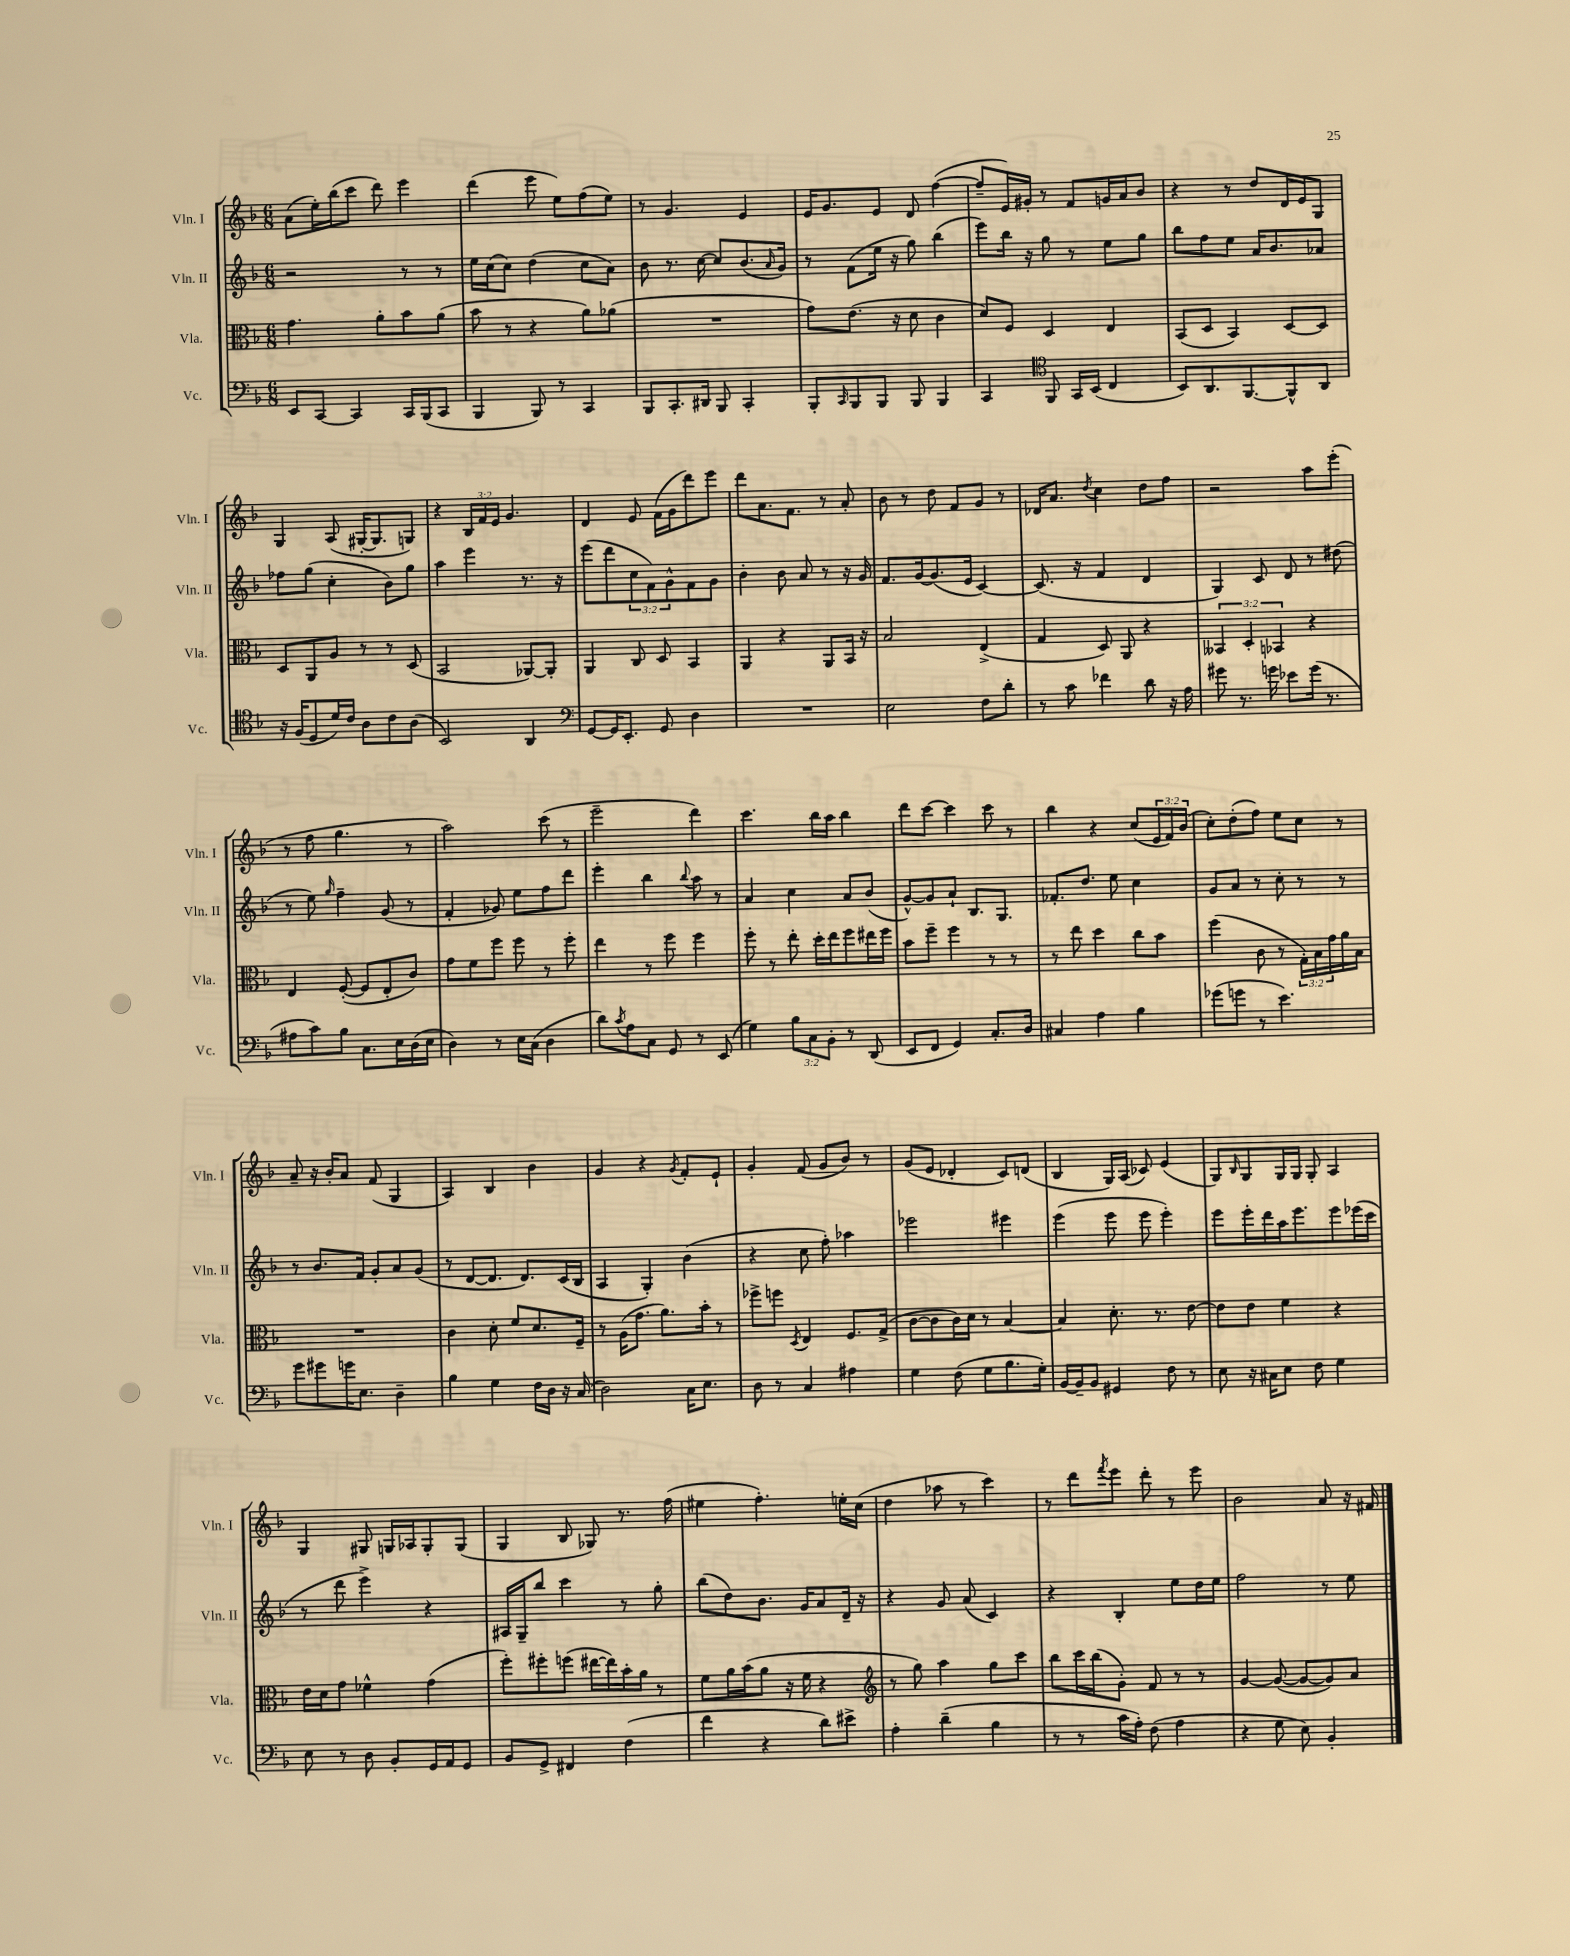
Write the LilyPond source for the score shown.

<<
\new StaffGroup <<
\new Staff = "s0" \with { instrumentName = "Vln. I" shortInstrumentName = "Vln. I" } {
    \clef treble \key f \major \numericTimeSignature \time 6/8 \override Staff.TupletNumber.text = #tuplet-number::calc-fraction-text
    a'8( e''16-.) bes''16( c'''8 d'''8) e'''4 |
    d'''4( e'''8 e''8) f''8( e''8) |
    r8 g'4. e'4 |
    e'16 g'8. e'8 d'8 f''4~( |
    f''8-- e'16) gis'16-. r8 f'8 g'16 a'16 bes'8 |
    r4 r8 d''8 d'16 e'16 g8 |
    g4 a8( gis16~-. gis8. g8) |
    r4 \tuplet 3/2 { bes16 f'16 e'16 } g'4. |
    d'4 e'8 f'16( g'16 d'''8) e'''8 |
    d'''8 a'8. f'8. r8 a'8-. |
    bes'8 r8 d''8 f'8 g'8 r8 |
    des'16 a'8. \acciaccatura { d''8 } c''4 d''8 f''8 |
    r2 a''8 e'''8-.( |
    r8 f''8 g''4. r8 |
    a''2) c'''8( r8 |
    e'''2-- d'''4) |
    c'''4. bes''16 a''16 bes''4 |
    d'''8 c'''8~ c'''4 c'''8 r8 |
    bes''4 r4 c''8( \tuplet 3/2 { e'16 f'16) bes'16( } |
    c''8-.) d''8-.( f''8) e''8 c''8 r8 |
    a'8-- r16 bes'16-. a'8 f'8( g4 |
    a4) bes4 bes'4 |
    g'4 r4 \acciaccatura { g'8 } f'8-. e'8-! |
    g'4-. f'8( g'8 bes'8) r8 |
    g'8( e'8 des'4-. c'8) d'8( |
    bes4 g16) a16( ces'8) e'4( |
    g8) \grace { bes16 } g8 g16 g16 g8-. a4 |
    g4 gis8 g16 aes16 g8-. g8( |
    g4 bes8 ges8) r8. f''16( |
    eis''4 f''4.-.) e''16-. c''16( |
    d''4 aes''8 r8 c'''4) |
    r8 d'''8 \acciaccatura { f'''8 } e'''8 d'''8-. r8 e'''8 |
    bes'2 a'8 r16 fis'16 \bar "|." |
}
\new Staff = "s1" \with { instrumentName = "Vln. II" shortInstrumentName = "Vln. II" } {
    \clef treble \key f \major \numericTimeSignature \time 6/8 \override Staff.TupletNumber.text = #tuplet-number::calc-fraction-text
    r2 r8 r8 |
    e''16 c''16( c''8) d''4( c''8 a'8) |
    bes'8 r8. c''16~ c''8 bes'8.( \grace { a'16 } g'16) |
    r8 f'8( e''16 r16 g''8) bes''4( |
    e'''8) bes''16 r16 g''8 r8 e''8 g''8 |
    bes''8 f''8 e''8 a'16 bes'8. aes'8 |
    fes''8 g''8( c''4-. bes'8) g''8 |
    a''4 e'''4 r8. r16 |
    e'''8( d'''8 \tuplet 3/2 { c''8 f'8) g'8-^ } f'8 g'8 |
    bes'4-. bes'8 a'8 r8 r16 g'16 |
    f'8. g'16~ g'8.( e'16 c'4~) |
    c'8.( r16 f'4 d'4 |
    g4) c'8 d'8 r8 dis''8( |
    r8 e''8) \grace { g''16 } f''4-- g'8( r8 |
    f'4-. ges'8) e''8 f''8 d'''8 |
    e'''4-. bes''4 \appoggiatura { bes''8 } a''8 r8 |
    a'4 c''4 a'8 bes'8( |
    g'8~-^) g'8 a'8-! bes8. g8. |
    fes'8.-. d''8. e''8 c''4 |
    g'8 a'8 r8 c''8-. r8 r8 |
    r8 bes'8. f'16 g'8-. a'8 g'8( |
    r8 d'8~ d'8. d'8.) c'16( bes16 |
    a4 g4-.) bes'4( |
    r4 c''8 f''8-.) aes''4 |
    ees'''2 eis'''4 |
    e'''4( e'''8 e'''8 e'''4-.) |
    e'''8 e'''16-. d'''16 a''16 e'''8. e'''8 ees'''16( c'''16 |
    r8 d'''8 e'''4->) r4 |
    ais16 g16-- bes''8 c'''4 r8 g''8-. |
    bes''8( d''8) bes'8. g'16 a'8 d'16-- r16 |
    r4 g'8 a'8( c'4) |
    r4 bes4-. e''8 d''16 e''16 |
    f''2 r8 e''8 \bar "|." |
}
\new Staff = "s2" \with { instrumentName = "Vla." shortInstrumentName = "Vla." } {
    \clef alto \key f \major \numericTimeSignature \time 6/8 \override Staff.TupletNumber.text = #tuplet-number::calc-fraction-text
    g'4. a'8-. bes'8 a'8( |
    bes'8 r8 r4 a'8) aes'8( |
    R2. |
    g'8) e'8.( r16 d'8 c'4 |
    d'8) f8 d4 e4 |
    bes,8( d8 bes,4) d8~ d8 |
    d8 a,8 a8 r8 r8 d8( |
    bes,2 aes,8~) aes,8-. |
    a,4 c8 d8 bes,4 |
    a,4 r4 a,8 bes,16 r16 |
    bes2 e4->( |
    g4 d8) a,8 r4 |
    \tuplet 3/2 { beses,4 d4-. bes,4 } r4 |
    e4 f8~-.( f8 e8-. c'8) |
    g'8 f'8 f''8 f''8 r8 f''8-. |
    e''4 r8 f''8 f''4 |
    f''8-. r8 e''8-. d''16-. e''16 f''8 eis''16 f''16 |
    bes'8 f''8-- f''4 r8 r8 |
    r8 e''8 d''4 c''8 bes'8 |
    f''4( c'8 r8 \tuplet 3/2 { g16-.) bes16 g'16 } a'16 bes16 |
    R2. |
    c'4 d'8-. f'8 d'8. f16-- |
    r8 a16( g'8. a'8.) bes'16-. r8 |
    fes''8-> f''8 \acciaccatura { d8 } e4 f8. g16->( |
    c'8~ c'8 c'16) d'16 r8 bes4~ |
    bes4 d'8.-. r8. e'8~ |
    e'8 e'8 f'4 r4 |
    e'16 d'16 g'8 fes'4-^ g'4( |
    f''8-.) fis''8-. f''8( eis''16~ eis''16) bes'16-. a'16 r8 |
    f'8 a'16 bes'16( a'8 r16 f'16 r4 |
    \clef treble r8 g''8) a''4 g''8 c'''8 |
    bes''8 c'''16 bes''16( g'8-.) f'8 r8 r8 |
    g'4~ g'8~( g'8~ g'8) a'8 \bar "|." |
}
\new Staff = "s3" \with { instrumentName = "Vc." shortInstrumentName = "Vc." } {
    \clef bass \key f \major \numericTimeSignature \time 6/8 \override Staff.TupletNumber.text = #tuplet-number::calc-fraction-text
    e,8 c,8~ c,4 c,16 bes,,16( c,8 |
    bes,,4 bes,,8) r8 c,4 |
    bes,,8 c,8.-. dis,16 bes,,8 c,4-. |
    bes,,8-. \grace { c,16 } bes,,8 bes,,8 bes,,8 bes,,4 |
    c,4 \clef tenor f,8 g,16 bes,16( c4 |
    bes,8) a,8. f,8.~ f,8-^ a,8 |
    r16 f16( d8 d'16) c'16 a8 c'8 a8( |
    bes,2) a,4 |
    \clef bass g,8~ g,16 e,8.-. g,8 d4 |
    R2. |
    e2 f8 d'8-. |
    r8 c'8 fes'4 d'8 r16 a16 |
    gis'8 r8. g'16 ees'8 g'16( r8. |
    ais8 c'8) bes8 c8. e16 d16( e16 |
    d4) r8 e16 c16( d4 |
    d'8) \acciaccatura { c'8 } a8 c8 g,8 r8 e,8( |
    g4) \tuplet 3/2 { bes8 c8 bes,8-. } r8 d,8( |
    e,8 f,8 g,4) c8.-. d16 |
    cis4 a4 bes4 |
    ges'8( g'8 r8 e'4.) |
    g'8 gis'8 g'16 e8. d4-- |
    bes4 g4 f16 d16 r16 c16( |
    d2) c16 e8. |
    d8 r8 c4 ais4 |
    g4 f8( g8 bes8. g16-.) |
    bes,16~ bes,16-- bes,8 gis,4 f8 r8 |
    e8 r16 cis16 e8 f8 g4 |
    e8 r8 d8 bes,8-. g,16 a,16 g,8 |
    bes,8 g,8-> fis,4 f4( |
    f'4 r4 d'8) eis'8-> |
    a4-. d'4--( bes4 |
    r8 r8 c'16 a16-.) f8( a4 |
    r4 g8 e8) bes,4-. \bar "|." |
}
>>
>>
\layout { \context { \Score \remove "Bar_number_engraver" } }
